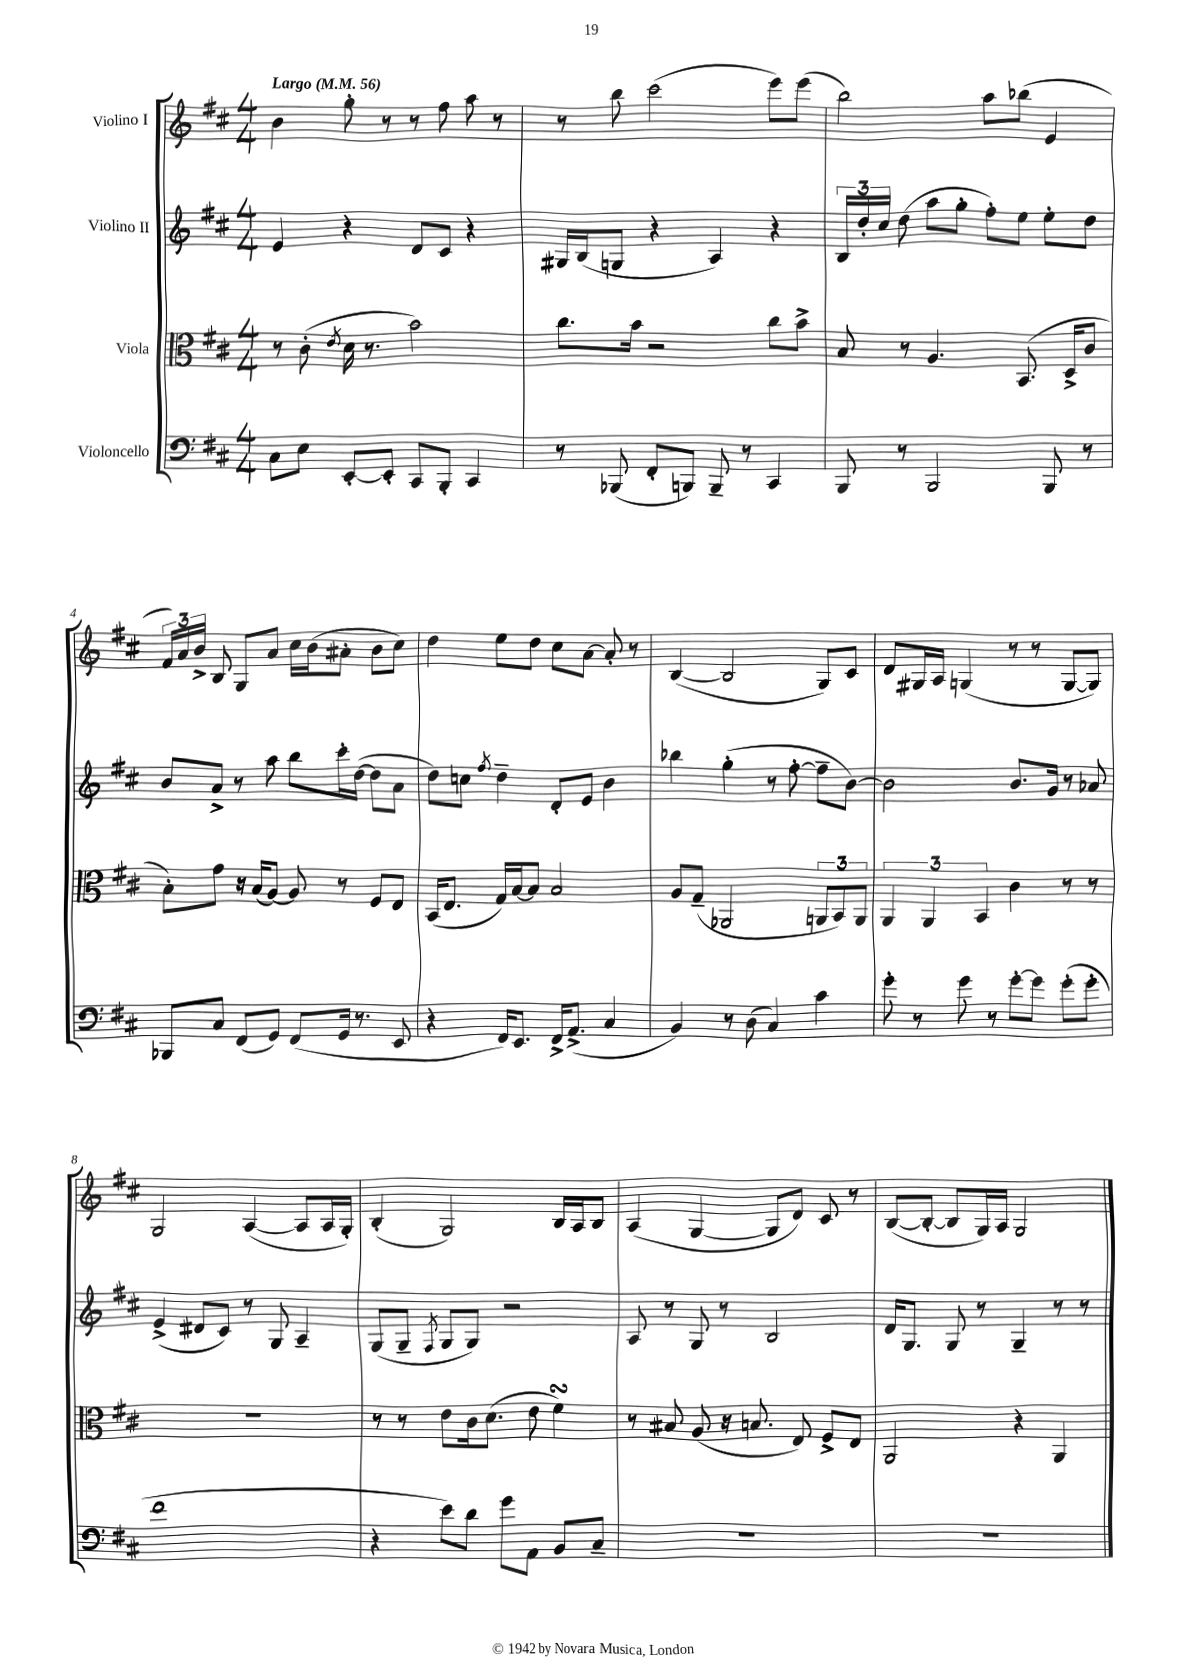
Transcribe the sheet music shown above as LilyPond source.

<<
\new StaffGroup <<
\new Staff = "s0" \with { instrumentName = "Violino I" } {
    \clef treble \key d \major \numericTimeSignature \time 4/4 \tempo "Largo" 4 = 56
    \autoBeamOff b'4 g''8-. r8 r8 fis''8 a''8 r8 |
    r8 b''8 cis'''2( e'''8[) e'''8]( |
    b''2) a''8[ bes''8]( e'4 |
    \tuplet 3/2 { fis'16[) a'16 b'16]-> } b8 g8[ a'8] cis''16[ b'16( ais'8]-. b'8[ cis''8]) |
    d''4 e''8[ d''8] cis''8[ a'8]~ a'8-. r8 |
    b4~( b2 g8[) cis'8] |
    d'8[ gis16 a16] g4( r8 r8 g8[~ g8]) |
    g2 a4~( a8[ a16 g16]-.) |
    b4-.( g2) b16[ a16 b8] |
    a4( g4~ g8[ d'8]) cis'8 r8 |
    b8[~( b8]~-. b8[ g16) a16] g2 \bar "|." |
}
\new Staff = "s1" \with { instrumentName = "Violino II" } {
    \clef treble \key d \major \numericTimeSignature \time 4/4
    \autoBeamOff e'4 r4 d'8[ cis'8] r4 |
    gis16[ b16( g8] r4 a4) r4 |
    \tuplet 3/2 { b16[ d''16-. cis''16] } d''8( a''8[ g''8]-. fis''8[-.) e''8] e''8[-. d''8] |
    b'8[ a'8]-> r8 a''8 b''8[ cis'''16-. d''16]~( d''8[ a'8] |
    d''8[) c''8] \acciaccatura { fis''8 } d''4-- d'8[-. e'8] b'4 |
    bes''4 g''4-.( r8 fis''8~-. fis''8[-- b'8]~) |
    b'2 b'8.[ g'16] r8 aes'8 |
    e'4->( dis'8[ cis'8]) r8 g8 a4-- |
    g8[( g8]-- \acciaccatura { fis8 } g8[ g8]) r2 |
    a8 r8 g8 r8 b2 |
    d'16[ g8.] g8 r8 g4-- r8 r8 \bar "|." |
}
\new Staff = "s2" \with { instrumentName = "Viola" } {
    \clef alto \key d \major \numericTimeSignature \time 4/4
    \autoBeamOff r8 cis'8-.( \acciaccatura { e'8 } d'16 r8. b'2) |
    cis''8.[ b'16] r2 cis''8[ b'8]-> |
    b8 r8 a4. b,8.( d16[-> cis'8] |
    b8[-.) g'8] r16 b16[( a8]~) a8 r8 fis8[ e8] |
    b,16[( e8.] g16[) b16~ b8] b2 |
    a8[ g8]--( aes,2 \tuplet 3/2 { a,8[ b,8) a,8] } |
    \tuplet 3/2 { a,4 a,4 b,4 } cis'4 r8 r8 |
    R1 |
    r8 r8 e'8[ cis'16 d'8.]( e'8 fis'4\turn) |
    r8 bis8 a8( r16 b8. e8) fis8[-> e8] |
    a,2 r4 a,4 \bar "|." |
}
\new Staff = "s3" \with { instrumentName = "Violoncello" } {
    \clef bass \key d \major \numericTimeSignature \time 4/4
    \autoBeamOff cis8[ e8] e,8[~-. e,8]-. cis,8[ b,,8]-. cis,4 |
    r8 bes,,8( fis,8[-. b,,8]) b,,8-- r8 cis,4 |
    b,,8 r8 b,,2 b,,8 r8 |
    bes,,8[ cis8] fis,8[( g,8]) fis,8[( g,16] r8. e,8 |
    r4 fis,16[) e,8.] fis,16[-> a,8.]->( cis4 |
    b,4) r8 d8( cis4) cis'4 |
    g'8-. r8 g'8 r8 g'8[~-. g'8] g'8[-.( g'8]-. |
    fis'1 |
    r4 e'8[) d'8] g'8[ a,8] b,8[ cis8]-- |
    R1 |
    R1 \bar "|." |
}
>>
>>
